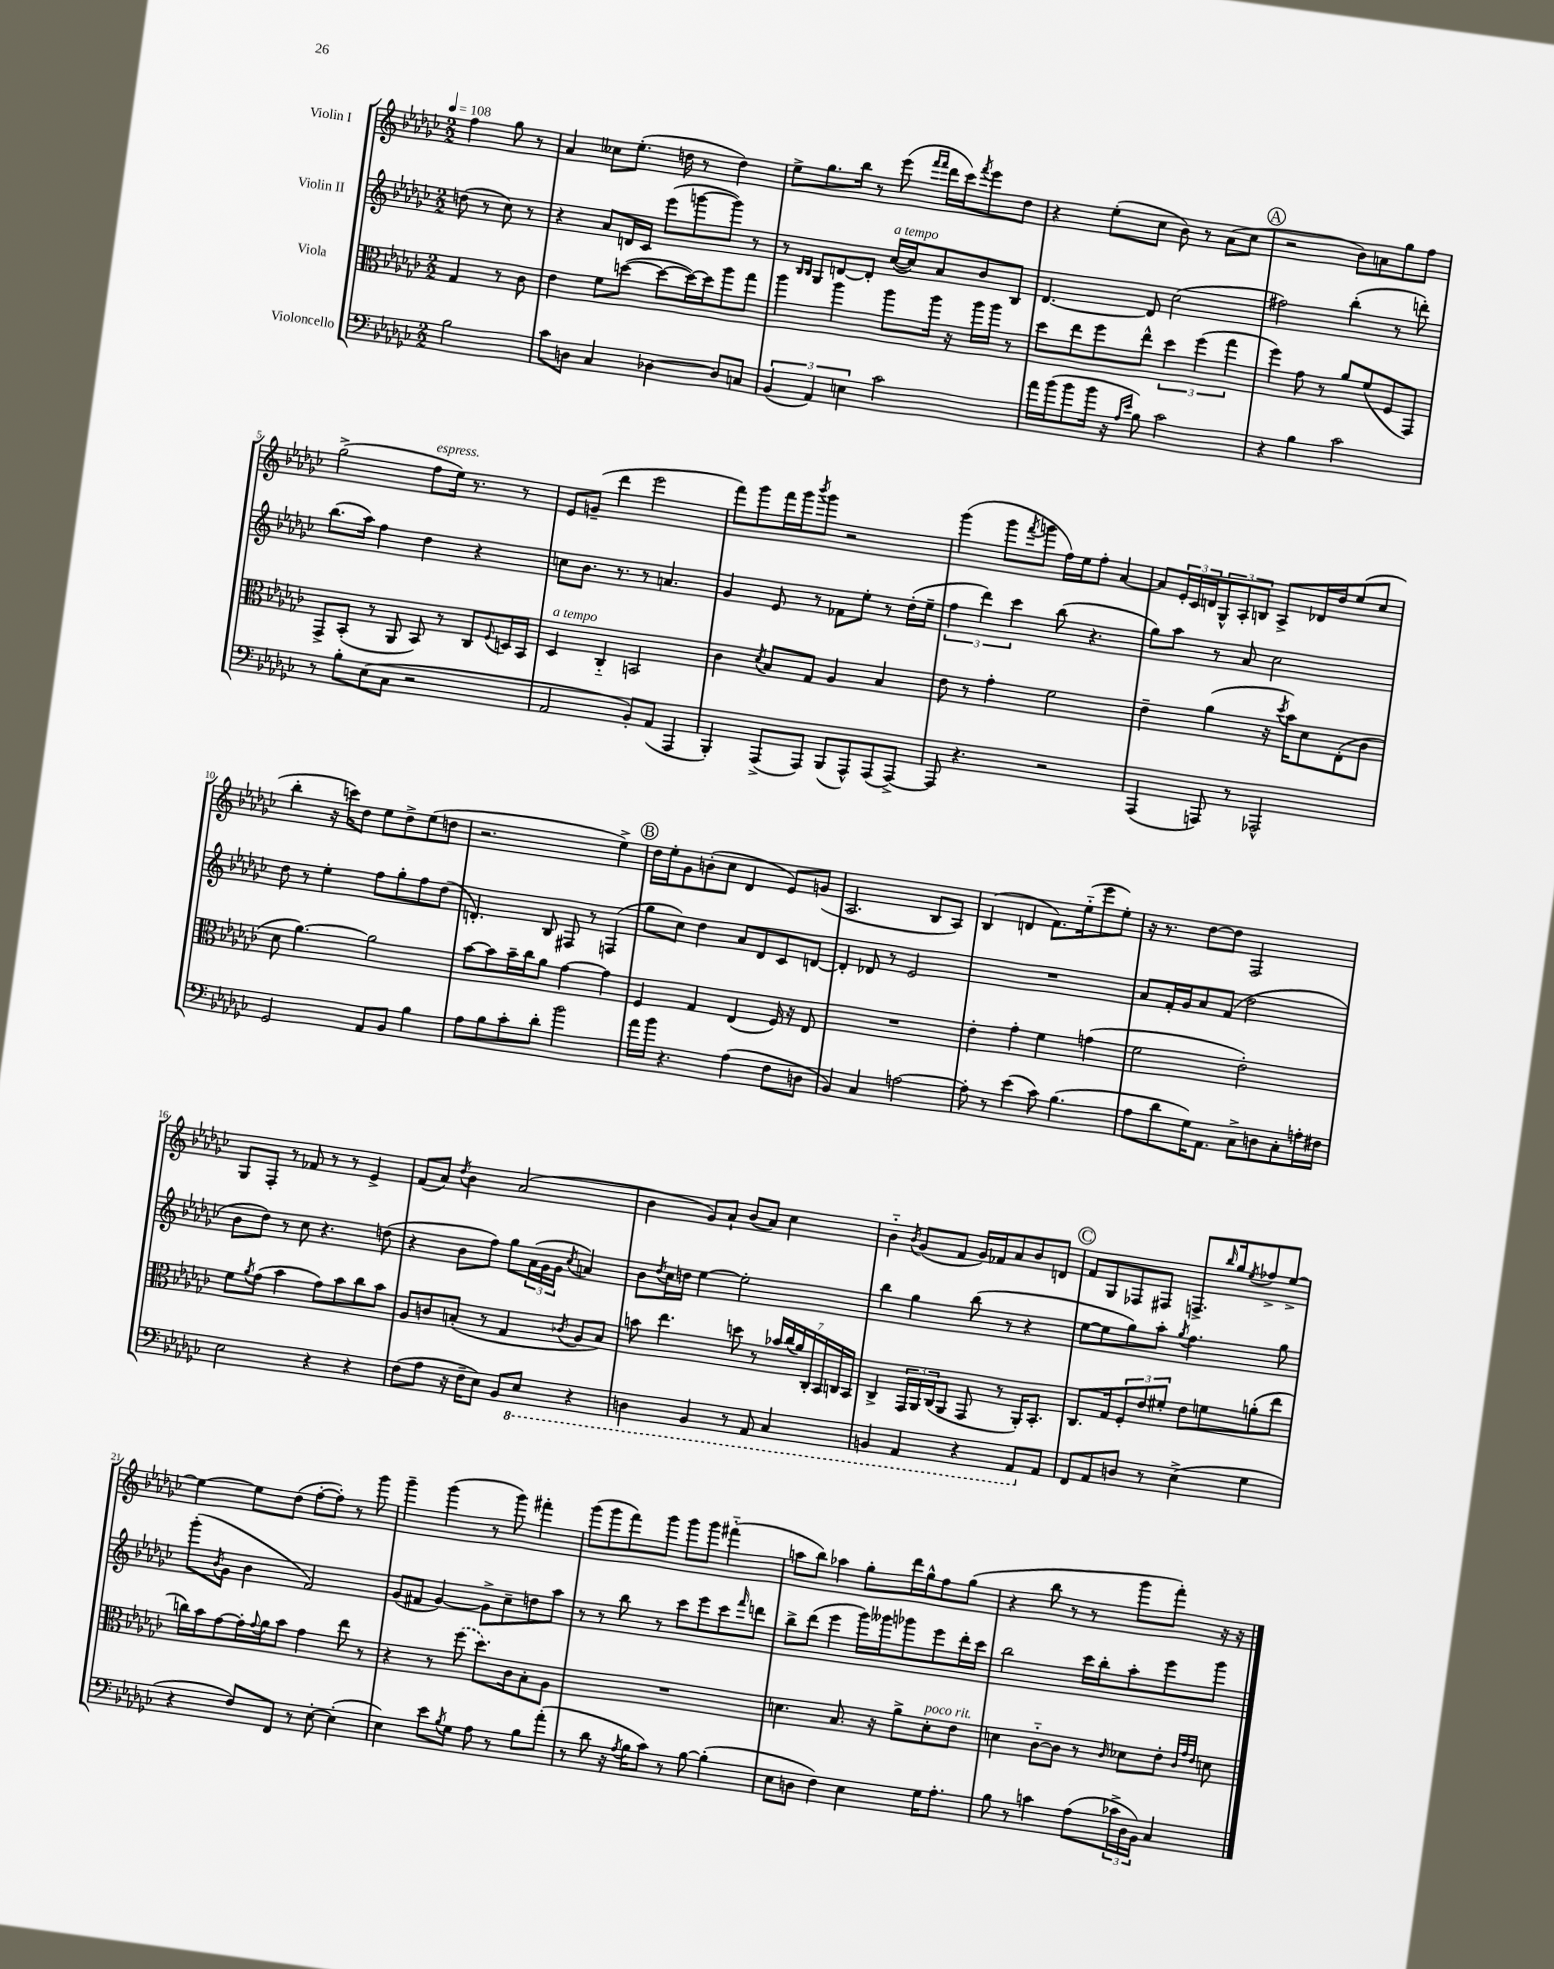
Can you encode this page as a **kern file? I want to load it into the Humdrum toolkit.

**kern	**kern	**kern	**kern
*part4	*part3	*part2	*part1
*staff4	*staff3	*staff2	*staff1
*I"Violoncello	*I"Viola	*I"Violin II	*I"Violin I
*clefF4	*clefC3	*clefG2	*clefG2
*k[b-e-a-d-g-c-]	*k[b-e-a-d-g-c-]	*k[b-e-a-d-g-c-]	*k[b-e-a-d-g-c-]
*M2/2	*M2/2	*M2/2	*M2/2
*MM108	*MM108	*MM108	*MM108
=	=	=	=
2B-\	4G-/	(8ddn\	4ff\
.	.	8r	.
.	8r	8cc-\)	8gg-\
.	8c-\	8r	8r
=1	=1	=1	=1
8c-\L	4e-\	4r	4a-/
8Dn\J	.	.	.
4C-/	8f\L	8a-/L	8cc--X\L
.	([8ddn\J	16dn/L	(8.ee-'\J
.	.	16c-/JJ	.
[4D-X\	8dd\L_	(8eee-\L	.
.	.	.	16ddn\
.	16dd\L_)	[8gggn\	8r
.	16dd\J]	.	.
8D-/L]	8aa-\	8ggg\J])	4dd\)
8Cn/J	8gg-\J	8r	.
=2	=2	=2	=2
(6BB-/	4aa-\	8r	8ee-^\L
.	.	16qqB-/LL	.
.	.	16qqB-/JJ	.
.	.	8G-/L	8.gg-\
6AA-/)	.	.	.
.	4aa-\	[8dn/	.
.	.	.	16bb-\Jk
6En\	.	.	.
.	.	8d'/J]	8r
!	!	!LO:TX:a:i:t=a tempo	!
2c-\	8aa-\L	([16cc-/LL	(8eee-\
.	.	16cc-/J])	.
.	.	.	16qqfff/LL
.	.	.	16qqfff/JJ
.	16aa-\Jk	8a-/	16ddd-\LL
.	16r	.	16ccc-\J)
.	.	.	8qfff/
.	16aa-\LL	8b-/	8eee-\
.	16aa-\JJ	.	.
.	8r	8B-/J	8dd-\J
=3	=3	=3	=3
16a-\LL	8dd-\L	[4.d-/	4r
(16b-\J	.	.	.
8b-\	8ee-\	.	.
16b-\Jk	8ff\	.	(8ee-'\L
16r	.	.	.
16qqA-/LL	.	.	.
16qqe-/JJ	.	.	.
8B-\)	8ee-^^\J	8d-/]	8cc-\J
2c-\	6dd-\	(2cc-\	8b-\)
.	.	.	8r
.	(6ff\	.	.
.	.	.	(8a-\L
.	6gg-\	.	.
.	.	.	8cc-\J
!!LO:REH:place=s1:t=A
=4	=4	=4	=4
4r	4ff\)	2ff#X\)	2r
4B-\	8g-\	.	.
.	8r	.	.
2c-\	8a-/L	(4bb-'\	8b-\L)
.	(8f/	.	8an\
.	8F/	8r	8gg-\
.	8GG-/J)	8dddn'\)	8ff\J
!!LO:LB:g=z
=5	=5	=5	=5
8r	8GG-^/L	(8.bb-\L	(2gg-^\
8B-'\L	(8BB-'/J	.	.
.	.	16aa-\Jk)	.
(8E-\	8r	4ff\	.
8C-\J	8AA-/	.	.
!	!	!	!LO:TX:a:i:t=espress.
2r	8BB-/)	4dd-\	8ff\L
.	8r	.	16ee-\Jk)
.	.	.	8.r
.	8C-/L	4r	.
.	8qqF/	.	.
.	16Dn/L	.	8r
.	16BB-/JJ	.	.
=6	=6	=6	=6
!	!LO:TX:a:i:t=a tempo	!	!
2AA-/	4D-/	8ccn\L	8e-/L
.	.	8.b-\J	(8gn~/J
.	4C-/	.	4ddd-\
.	.	8.r	.
8BB-'/L)	2BBn/	8r	2eee-\
(8AA-/J	.	4.an/	.
4AAA-/	.	.	.
=7	=7	=7	=7
4BBB-'/)	4c-\	4g-/	8fff\L)
.	.	.	8ggg-\
.	8qd-/	.	.
(8AAA-^/L	8B-/L	8e-/	16fff\L
.	.	.	16ggg-\J
.	.	.	8qbbb-/
8AAA-/J)	8G-/J	8r	8ggg-\J
(8BBB-/L	4A-/	8f-X\L	2r
8AAA-^^/)	.	8ee-'\J	.
(8AAA-/	4B-/	8r	.
[8AAA-^/J)	.	(16dd-'\LL	.
.	.	16ee-~\JJ	.
=8	=8	=8	=8
8AAA-/]	8e-\	6ff\	(4ggg-\
4.r	8r	.	.
.	.	6ddd-\)	.
.	4g-'\	.	8ggg-\L
.	.	6ccc-\	.
.	.	.	8qfff/
.	.	.	8gggn\J
2r	2f\	(8bb-\	16ff\LL)
.	.	.	16ee-\J
.	.	4.r	8ff'\J
.	.	.	[4a-/
=9	=9	=9	=9
(4AAA-/	4e-~\	8gg-\L)	8a-/L]
.	.	8aa-\J	24e-'/L
.	.	.	24c-/
.	.	.	24dn/J
8AAAn/)	(4a-\	8r	12G-^^/
.	.	.	12A-'/
8r	.	8a-/	.
.	.	.	12Bn/J
2AAA-X^^/	16r	2cc-\	8A-^/L
.	8qdd-/	.	.
.	16b-\KL)	.	.
.	8d-\	.	16d-X/L
.	.	.	16dd-/J
.	(8E-'\	.	(8ee-/
.	8c-\J	.	8cc-/J
!!LO:LB:g=z
=10	=10	=10	=10
2GG-/	8d-\	8dd-\	4bb-'\
.	[4.a-\)	8r	.
.	.	4ee-'\	16r
.	.	.	16cccn\KL)
.	.	.	8dd-\J
8AA-/L	2a-\]	8ff\L	8ee-\L
8BB-/J	.	8gg-'\	8dd-^\
4B-\	.	8ff\	(8ee-\
.	.	(8dd-\J	8ddn\J
=11	=11	=11	=11
8A-\L	[8b-\L	4.dn'/)	2.r
8B-\	8b-\]	.	.
8c-'\	16b-~\L	.	.
.	16cc-\J	.	.
8d-'\J	8a-\J	8B-/	.
2b-\	[4g-\	8F#X/	.
.	.	8r	.
.	4g-\]	(4Fn/	4ee-^\)
!!LO:REH:place=s1:t=B
=12	=12	=12	=12
16a-\LL	4F/	8gg-\L	16dd-\LL
16b-\JJ	.	.	16ee-'\J
4.r	.	8cc-\J)	8g-\
.	4G-/	4dd-\	(8bn'\
.	.	.	8cc-\J
(4A-\	(4E-/	8a-/L	4d-/
.	.	8d-/	.
8F\L	16F/)	8c-/	8e-/L)
.	16r	.	.
8Dn\J	8E-/	[8dn/J	(8gn/J
=13	=13	=13	=13
4BB-/)	1r	4d'/]	2.A-/
4C-/	.	8d-X/	.
.	.	8r	.
[2An\	.	2e-/	.
.	.	.	8B-/L
.	.	.	8A-/J)
=14	=14	=14	=14
8A'\]	4e-'\	1r	(4B-/
8r	.	.	.
(4e-\	4g-'\	.	4dn/
8c-\)	4f\	.	8.f\L)
(4.B-\	.	.	.
.	.	.	(16ee-\k
.	(4gn\	.	8eee-\
.	.	.	8ee-'\J)
=15	=15	=15	=15
8A-\L	2f\	8a-/L	16r
.	.	.	8.r
8d-\	.	16f'/L	.
.	.	16g-/J	.
16G-\K)	.	8a-/	[8dd-\L
8.AA-\J	.	.	.
.	.	(8f/J	8dd-\J]
8C-^\L	2e-'\)	2dd-\	2F/
8Dn\	.	.	.
8C-'\	.	.	.
16An'\L	.	.	.
16F#X\JJ	.	.	.
!!LO:LB:g=z
=16	=16	=16	=16
2E-\	8f\L	8b-\L	8G-/L
.	8qa-/	.	.
.	(8g-\J	8dd-\J)	8F'/J
.	4b-\	8r	8r
.	.	8cc-\	8f-X/
4r	8g-\L)	4.r	8r
.	8b-\	.	8r
4r	8cc-\	.	4e-^/
.	8b-\J	(8ddn\	.
=17	=17	=17	=17
(8F\L	8A-/L	4r	(8f/L
8A-\J	8cn/	.	8a-/J)
.	.	.	8qdd-/
16r	(8Bn'/J	8b-\L	4b-\
16F~\KL	.	.	.
8E-\J)	8r	8ff\J)	.
8BB-/L	4G-/	8gg-\L	(2a-/
*8ba	*	*	*
8EE-/J	.	(24a-\L	.
.	.	24g-\	.
.	.	24g-\JJ	.
.	8qc-X/	8qcc-/	.
4r	8A-/L	4an/)	.
.	8B/J)	.	.
=18	=18	=18	=18
4DDn\	8bn\	8b-\L	4b-\
.	.	8qdd-/	.
.	4.ee-\	16cc-\L	.
.	.	16ddn\JJ	.
4BBB-/	.	[4ee-\	8g-/L)
.	.	.	8a-`/J
8r	8ddn\	2ee-'\]	(8b-/L
8AAA-/	8r	.	8a-/J)
4CC-/	28b-X/LL	.	4cc-\
.	(28cc-/	.	.
.	28a-/)	.	.
.	28C-'/	.	.
.	28BB-/	.	.
.	28Cn/	.	.
.	28BB-/JJ	.	.
=19	=19	=19	=19
4BBBn/	4C-^/	4bb-\	4b-\
.	.	.	8qb-/
4AAA-/	24GG-/LL	4gg-\	(8g-/L
.	24AA-/	.	.
.	(24C-/J	.	.
.	8AA-/J	.	8f/J
4r	8GG-/	(8bb-\	16g-/LL)
.	.	.	16f-X/J
.	8r	8r	8a-/
8AAA-/L	16AA-'/KL)	4r	8b-/
.	8.BB-'/J	.	.
*X8ba	*	*	*
8AA-/J	.	.	8dn/J
!!LO:REH:place=s1:t=C
=20	=20	=20	=20
8FF/L	8.C-/L	[8ee-\L	8f/L
8AA-/	.	8ee-\]	8G-/
.	16G-/k	.	.
8Dn/J	12F'/	8gg-\)	8F-X/
.	12e-/	.	.
8r	.	8aa-'\J	8F#X/J
.	12f#X'/J	.	.
.	.	8qgg-/	.
(4E-^\	8e-\L	4.ff\	8.Fn^/L
.	8fn\	.	.
.	.	.	16qqbb-/
.	.	.	16gg-/k
.	.	.	8qee-/
4G-\	(8an'\	.	8ff-X^/
.	8ee-\J	8gg-\	[8ee-^/J
!!LO:LB:g=z
=21	=21	=21	=21
4r	16ccn\LL)	(8ggg-'\L	4ee-\_
.	16b-\J	.	.
.	.	8qb-/	.
.	[8g-\	8g-\J	.
8F/L)	16g-'\L]	4b-\	8ee-\L]
.	8qqg-/	.	.
.	16a-\J	.	.
8FF/J	8b-\J	.	(8dd-\J
8r	4g-\	2f/)	[8ff'\L
[8E-'\	.	.	8ff'\J])
(4E-'\]	8ee-\	.	8r
.	8r	.	8ggg-\
=22	=22	=22	=22
4E-\)	4r	(8g-/L	4ggg-~\
.	.	8f#X/J	.
8e-\L	8r	[4g-/)	(4ggg-\
8qB-/	.	.	.
8G-\J	(8ff\	.	.
8A-\	8.dd-\L)	8g-^\L]	8r
8r	.	8cc-~\	8ggg-\)
.	16c-\k	.	.
8B-\L	8B-'\	8ddn\	4fff#X'\
(8a-'\J	8A-\J	8aa-\J	.
=23	=23	=23	=23
8r	1r	8r	(8ggg-\L
8d-\	.	8r	8ggg-\
16r	.	8bb-\	8fff\)
8qA-/	.	.	.
16B-\KL	.	.	.
8c-\J)	.	8r	8ggg-\J
8r	.	8ccc-\L	8ggg-\L
[8B-\	.	8eee-\	8ggg-\J
(4B-'\]	.	8ccc-\	(4fff#X\
.	.	16qqfff/	.
.	.	8dddn\J	.
=24	=24	=24	=24
8E-\L	4.dn\	8bb-^\L	8aan\L
8Dn\J	.	(8ddd-\J	8bb-\J)
4F\)	.	4eee-\	4aa-X\
.	8.B-/	.	.
4E-\	.	16ggg-\LL)	8gg-'\L
.	16r	16ggg--X\J	.
.	8a-^\L	8ggg-X\	16ddd-\L
.	.	.	16gg-^^\J
!	!LO:TX:a:i:t=poco rit.	!	!
16G-\KL	8d'\	8eee-\	8ff\
8.A-'\J	.	.	.
.	8e-\J	16ddd-'\L	(8gg-\J
.	.	16ccc-\JJ	.
=25	=25	=25	=25
8B-\	4dn\	2bb-\	4r
8r	.	.	.
4cn\	[8c-\L	.	8bb-\
.	8c-\J]	.	8r
(8A-\L	8r	16ccc-\LL	8r
.	.	16bb-'\J	.
.	16qqc-/	.	.
24c-X^\L	8d-X\L	8aa-'\	8ggg-\L
24D-\	.	.	.
24BB-\JJ)	.	.	.
4C-/	8e-'\J	8eee-\	8fff'\J)
.	32qqc-/LLL	.	.
.	32qqg-/	.	.
.	32qqe-/JJJ	.	.
.	8dn\	8ggg-\J	16r
.	.	.	16r
==	==	==	==
*-	*-	*-	*-
